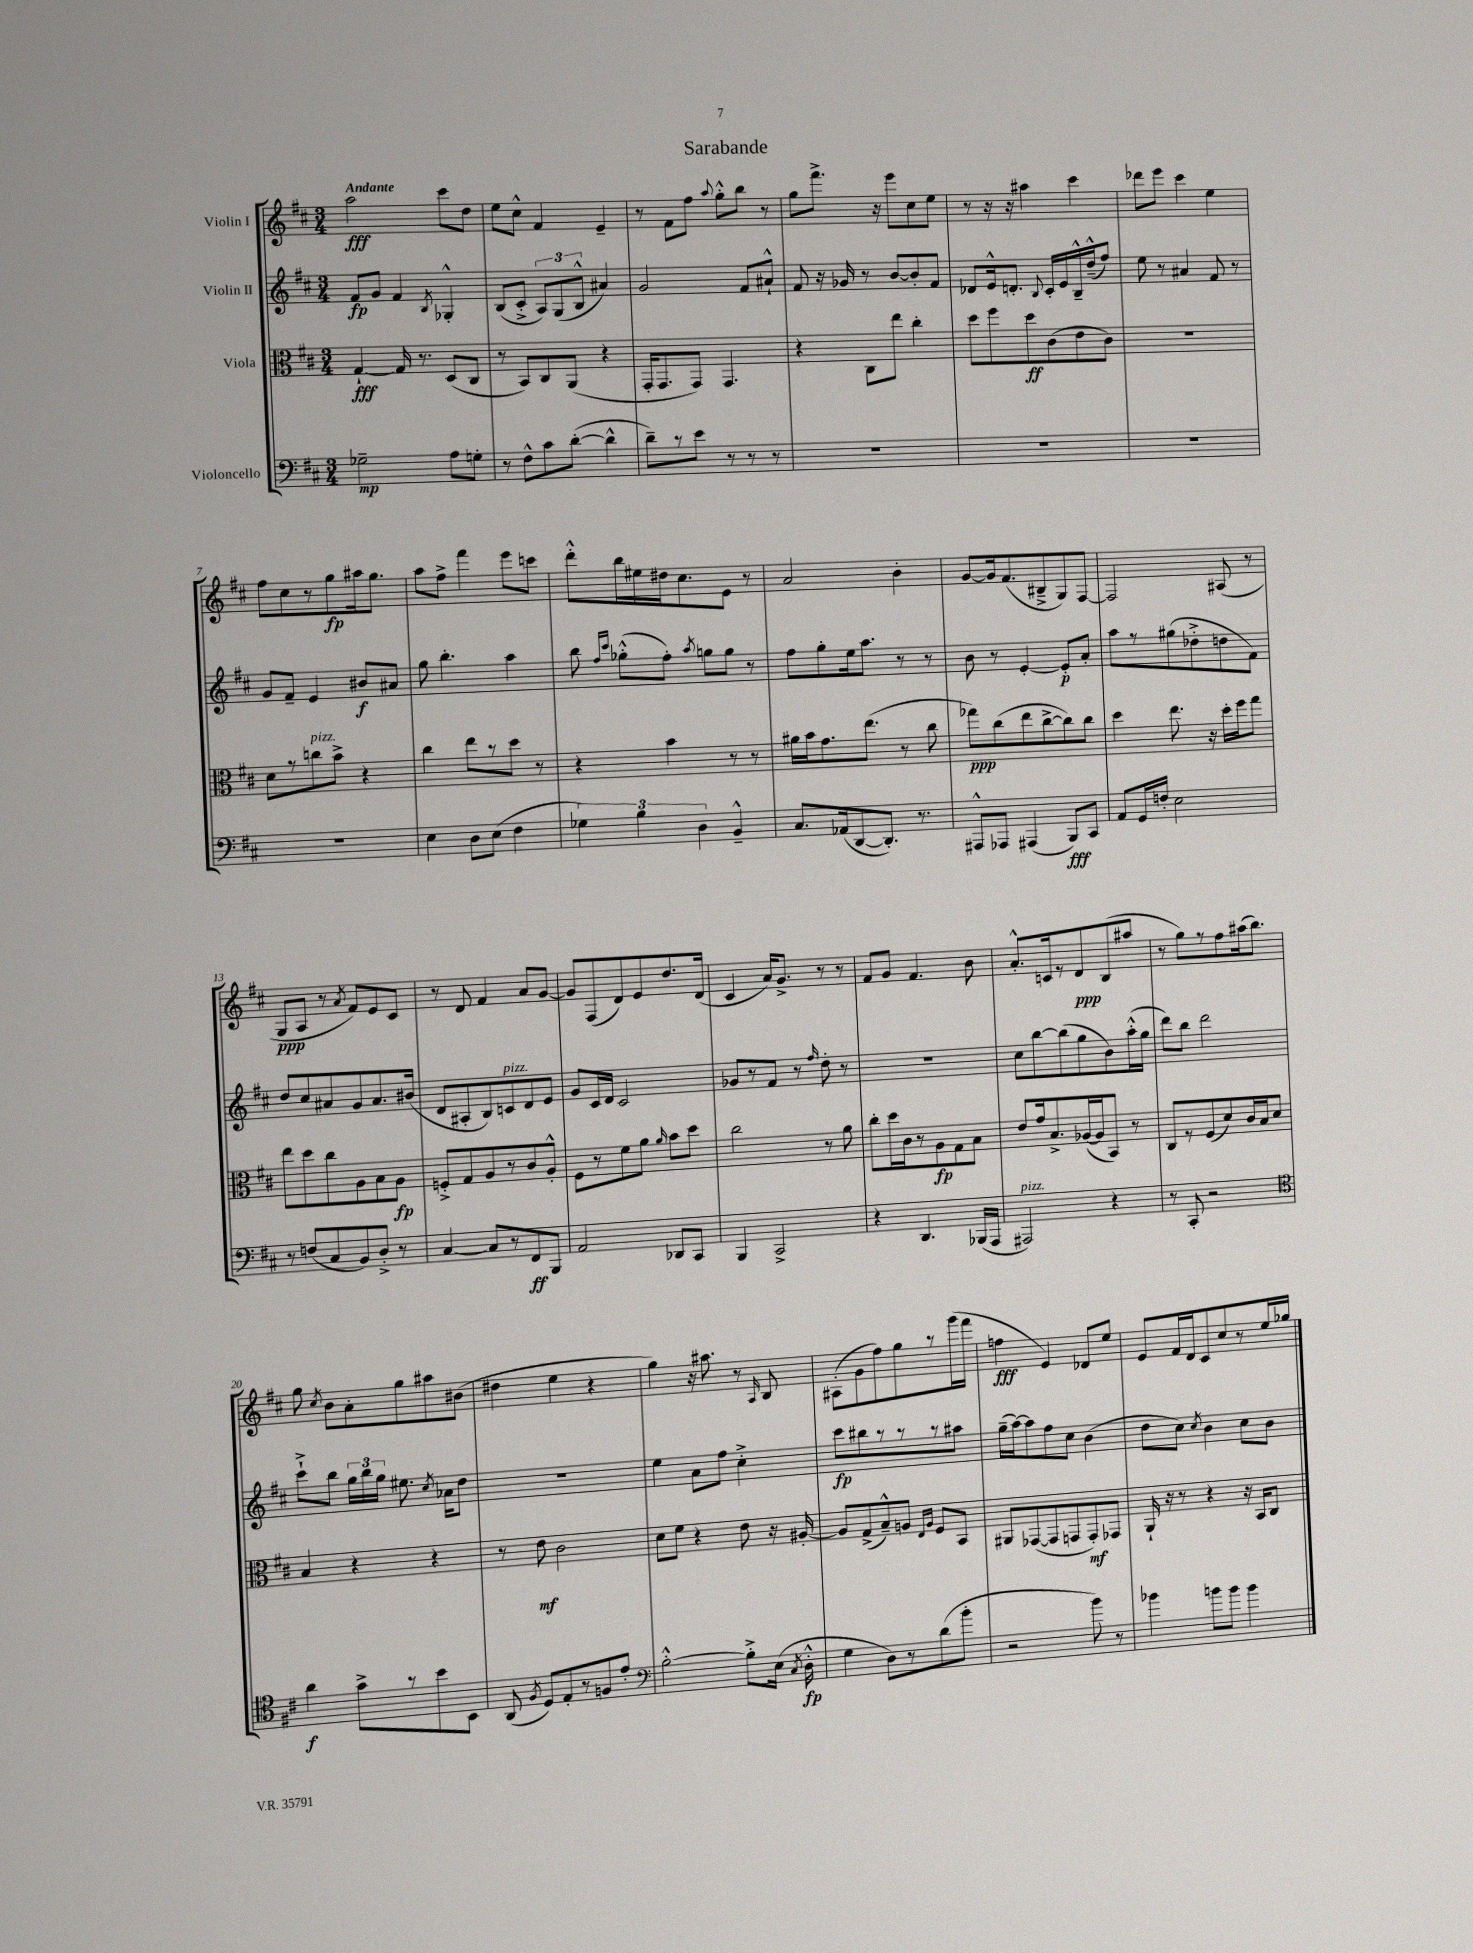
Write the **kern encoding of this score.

**kern	**kern	**kern	**kern
*staff4	*staff3	*staff2	*staff1
*clefF4	*clefC3	*clefG2	*clefG2
*k[f#c#]	*k[f#c#]	*k[f#c#]	*k[f#c#]
*M3/4	*M3/4	*M3/4	*M3/4
2G-~\	[4G`/	8f#/L	2aa\
.	.	8g/J	.
.	16G/]	4f#/	.
.	8.r	.	.
.	.	8qB/	.
8A\L	(8D/L	4G-'^^/	8ccc#\L
8G'\J	8C#/J	.	8dd\J
=	=	=	=
8r	8r	(8B/L	8ee\L
8F#^^\L	8BB/L)	8c#'^/J	8cc#^^\J
8c#\	8C#/	12A/L)	4f#/
.	.	(12G/	.
([8d'\J	(8AA/J	.	.
.	.	12B^^/J	.
4d^^\]	4r	4a#/)	4e~/
=	=	=	=
8d~\L)	16GG'/LK	2g/	8r
.	8.GG/	.	.
8r	.	.	8f#\L
8e\J	8GG/J)	.	8ff#\J
.	.	.	8qqaa/
8r	4.GG/	.	8gg'^^\L
8r	.	8f#/L	8bb\J
8r	.	8a#`^^/J	8r
=	=	=	=
2.r	4r	8f#/	8gg\L
.	.	16r	8.fff#^\J
.	.	16g-/	.
.	8C#\L	8r	.
.	.	.	16r
.	8ee\J	[8b/L	8eee\L
.	4cc#'\	8b'/]	8cc#\
.	.	8f#/J	8ee\J
=	=	=	=
2.r	8dd\L	8d-/L	8r
.	8ff#\	16e^^/k	16r
.	.	8.d'/J	16r
.	8dd\	.	4aa#\
.	.	8qqB/	.
.	(8c#\	16c#'/LL	.
.	.	16e/	.
.	8e\	16B~^^/	4ccc#\
.	.	(16dd~^^/J	.
.	8c#\J)	8ff#/J)	.
=	=	=	=
2.r	2.r	8ee\	8ddd-\L
.	.	8r	8eee\J
.	.	4a#/	4ccc#\
.	.	8f#/	4ee\
.	.	8r	.
=	=	=	=
2.r	8d\L	8g/L	8ff#\L
.	8r	8f#~/J	8cc#\
.	8cc\	4e/	8r
.	8b^\J	.	8gg\
.	4r	8b#/L	16aa#\k
.	.	.	8.gg\J
.	.	8a#/J	.
=	=	=	=
4E\	4cc#\	8gg\	8aa\L
.	.	4.bb'\	8ff#^\J
8D\L	8ee\L	.	4fff#\
(8E\J	8r	.	.
4F#\	8dd\J	4aa\	8eee\L
.	8r	.	8ccc\J
=	=	=	=
6G-\)	4r	8bb\	8ddd'^^\L
.	.	16qqff#/LL	.
.	.	16qqccc#/JJ	.
.	.	(8gg-'^^\L	16bb\L
6B\	.	.	.
.	.	.	16ee#\
.	4b\	8ff#'\J)	16dd#\J
.	.	.	8.cc#\
6D\	.	.	.
.	.	8qaa/	.
.	.	8gg\L	.
4BB~^^/	8r	8gg\J	8e\J
.	8r	8r	8r
=	=	=	=
8.C#/L	16a#\LL	8ff#\L	2a/
.	16b\J	.	.
.	8.g\	8gg'\	.
(16AA-/k	.	.	.
[8DD/	.	16ee\k	.
.	(8.ee\J	8.aa\J	.
8.DD'/]J)	.	.	.
.	8r	8r	4b'\
8.r	.	.	.
.	8cc#\	8r	.
=	=	=	=
8AAA#^^/L	8gg-\L)	8b\	[8g/L
8AAA-/J	(8cc#\	8r	16g/]k
.	.	.	(8.f#/
(4AAA#/	8ee\	[4e'/	.
.	[8cc#^\	.	8B#~^/
8BBB/L)	8cc#\])	8e'/]L	8G/)
8CC#/J	8cc#\J	8a'/J	[8F#/J
=	=	=	=
8AA/L	4dd\	8aa\L	2F#/]
16GG/L	.	8r	.
16F'/JJ	.	.	.
2E\	8.ee\	(8gg#\	.
.	.	8dd-'^\	.
.	16r	.	.
.	16dd'\LL	8dd\	(8A#/
.	16ff#\J	.	.
.	8gg\J	8f#\J)	8r
=	=	=	=
8r	8ee\L	8dd/L	8G/L
(8F/L	8dd\	8cc#/	8A/J
8C#/	8cc#\	8a#/	8r
.	.	.	8qa/
8BB/)	8A\	8g/	8f#/L)
8D'^/J	8B\	8.a#/	8e/
8r	8A\J	.	8c#/J
.	.	(16b#/Jk	.
=	=	=	=
[4C#/	8F'^/L	8d/L	8r
.	8G/	8A#'/	8d/
8C#/]L	8A/	8B/)	4f#/
8r	8r	8c/	.
8FF#/	8c#/	8d/	8a/L
8BBB/J	8A'^^/J	8e/J	[8g/J
=	=	=	=
2AA/	8F#\L	8g/L	8g/]L
.	8r	16c#/L	(8F#/
.	.	16d/JJ	.
.	8f#\	2c#/	8d/)
.	8a\J	.	8e/
.	16qqa/	.	.
8DD-/L	8b\L	.	8.dd/
8CC#/J	8dd\J	.	.
.	.	.	(16d/Jk
=	=	=	=
4BBB/	2cc#\	8g-/L	4c#/
.	.	8r	.
2CC#^/	.	8f#/J	16a/LK)
.	.	.	8.g^/J
.	.	8r	.
.	.	16qqff#/	.
.	8r	8dd'\	8r
.	8a\	8r	8r
=	=	=	=
4r	8cc#'\L	2.r	8f#/L
.	16dd\L	.	8g/J
.	16c#\J	.	.
4.DD/	8r	.	4.f#/
.	8A\	.	.
.	8G\	.	.
(16BBB-/LL	8B\J	.	8b\
16AAA/JJ	.	.	.
=	=	=	=
2AAA#/)	8e/L	8cc#\L	8.a'^^/L
.	16g/k	[8bb\	.
.	8.B^/	.	16c/k
.	.	(8bb\]	8r
.	([16A-/L	8gg\	8d/
.	16A-/]J	.	.
4r	8BB/J)	8b\)	(8B/
.	8r	(16aa'^^\L	8aa#/J
.	.	16gg\JJ	.
=	=	=	=
8r	8C#/L	8ddd\L)	8r
8CC#'/	8r	8bb\J	8gg\L)
2r	(8F#/	2ddd\	8r
.	8d/)	.	8ff#\
.	16c#/L	.	(16aa#\k
.	16B/J	.	8.bb\J)
.	8d/J	.	.
=	=	=	=
*clefC4	*	*	*
4a\	4B/	8ccc#`^\L	8gg\
.	.	.	8qcc#/
.	.	8bb\J	8b\L
8g^\L	4r	24gg\LL	8a'\
.	.	24bb\	.
.	.	24gg\JJ	.
8r	.	8.ee#\	8gg\
8b\	4r	.	8aa#\
.	.	8qcc#/	.
.	.	16a-\LK	.
8BB\J	.	8dd\J	(8b#\J
=	=	=	=
(8AA/	8r	2.r	4dd#\
8qF#/	.	.	.
8D/L)	8e\	.	.
8E'/	2c#\	.	4ee\
8r	.	.	.
8F/	.	.	4r
8e'/J	.	.	.
=	=	=	=
*clefF4	*	*	*
[2B'^^\	8d\L	4ee\	4gg\)
.	8f#\J	.	.
.	4r	8a\L	16r
.	.	.	8.aa#\
.	.	8ff#\J	.
8B'^\]L	8e\	4cc#'^\	8r
.	.	.	16qqA/
(16E\Jk	16r	.	8B/
8qC#/	.	.	.
16D'^^\	[16A#'/	.	.
=	=	=	=
4G\	8A#/]L	8ccc#\L	(8A#'\L
.	(8G^/	8bb#\	8g\
8D\L)	8B~^^/)	8r	8ff#\)
8r	8A/J	8r	8gg\
.	16qqE/LL	.	.
.	16qqA/JJ	.	.
(8d\	8F#/L	8r	8r
8b'\J	8BB/J	8aa#\J	(16ggg\L
.	.	.	16fff#\JJ
=	=	=	=
2r	8AA#/L	(16gg~\LL	4ff\
.	.	[16aa\J)	.
.	([8GG-/	8aa\]	.
.	8GG-/]	8ff#\	4e/)
.	8GG/	8cc#\J	.
8b\)	8GG'/)	(4b\	8d-/L
8r	8GG-/J	.	8ee/J
=	=	=	=
4b-\	16AA`/	8dd\L	8e/L
.	16r	.	.
.	8r	8cc#\J)	16f#/L
.	.	.	16d/J
.	.	8qcc#/	.
8b\L	4r	4b\	8c#/
8b\J	.	.	8cc#/
4b\	16r	8cc#\L	8r
.	16BB/LK	.	.
.	8C#/J	8b\J	16ee/L
.	.	.	16gg-/JJ
==	==	==	==
*-	*-	*-	*-
